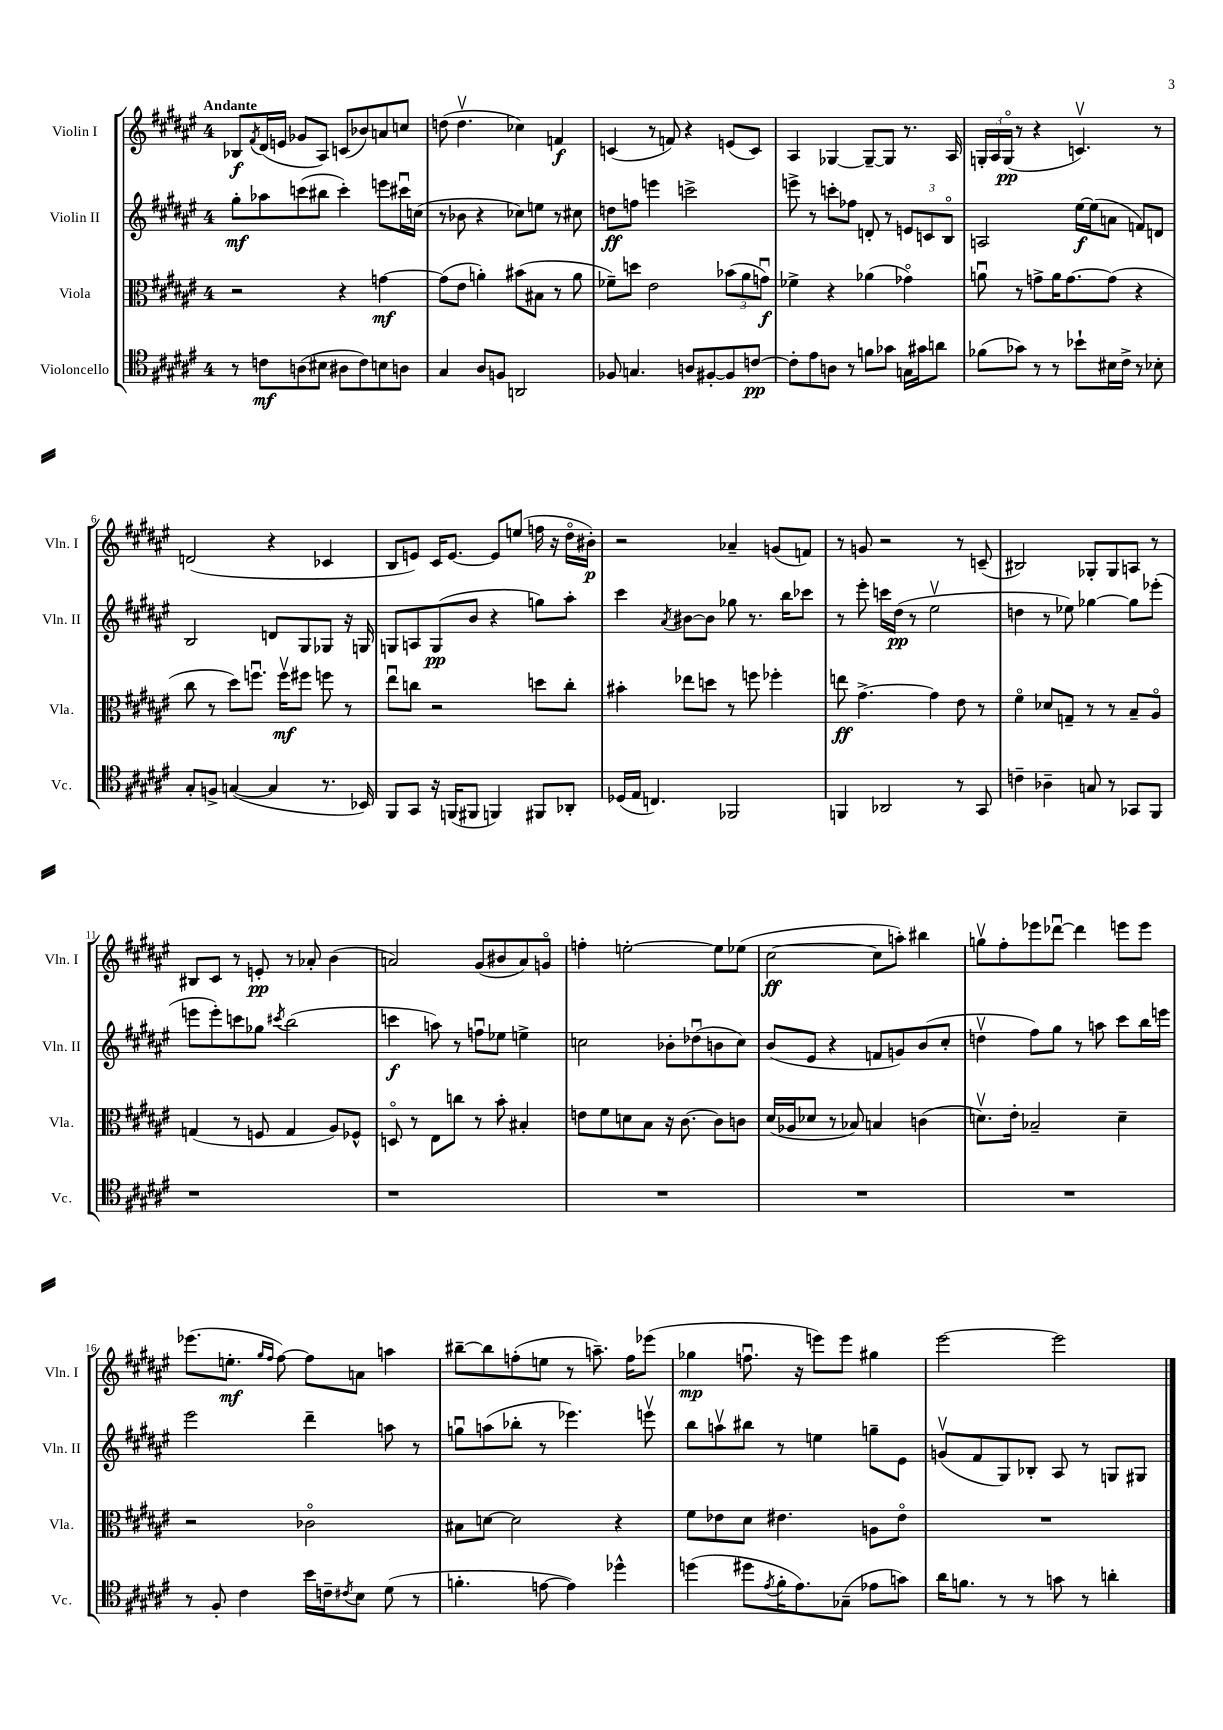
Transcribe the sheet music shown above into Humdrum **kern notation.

**kern	**kern	**kern	**kern
*staff4	*staff3	*staff2	*staff1
*clefC4	*clefC3	*clefG2	*clefG2
*k[f#c#g#d#a#e#]	*k[f#c#g#d#a#e#]	*k[f#c#g#d#a#e#]	*k[f#c#g#d#a#e#]
*M4/4	*M4/4	*M4/4	*M4/4
8r	2r	8gg#'	8B-
.	.	.	8qf#
8c	.	8aa-	(16d#
.	.	.	16e
(8A	.	(8ccc	8g-
8B#	.	8bb#	8A#)
8A#	4r	4ccc')	(8c
8c)	.	.	8b-)
8B	[4g	8eee	8a
8A	.	16ccc#u	8cc
.	.	(16cc	.
=	=	=	=
4G#	(8g]	8r	(8dd
.	8e#	8b-	4.ddv
8A#	4a')	4r	.
8F	.	.	.
2AA	(8b#	8cc-)	4cc-)
.	8B#	8ee	.
.	8r	8r	4f
.	8a	8cc#	.
=	=	=	=
8F-	8f-~)	8dd	(4c
4.G	8dd	8ff	.
.	2e#	4eee	8r
.	.	.	8f)
8A	.	2ccc^	4r
[8F#'	.	.	.
8F#]	(12b-	.	(8e
.	12a#	.	.
[8c	.	.	8c)
.	12gu)	.	.
=	=	=	=
8c']	4f-^	8eee^	4A#
8e#	.	8r	.
8A	4r	8ccc'	[4G-
8r	.	8ff-	.
8f	(4a-	8d'	8G-~_
8g-	.	8r	8G-]
16G	4g-o)	12e	8.r
16g#	.	.	.
.	.	12c	.
8a	.	.	.
.	.	12Bo	.
.	.	.	16A#
=	=	=	=
(8f-	8au	2A	24G'
.	.	.	24A#
.	.	.	(24Go
8g-)	8r	.	8r
8r	8g^	.	4r
8r	16a	.	.
.	[8.g	.	.
8b-`	.	[16ee#	4.cv)
.	.	(16ee#]	.
16B#	(8g]	8a	.
16c#^	.	.	.
8r	4r	8f)	.
8B-'	.	8d	8r
=	=	=	=
8G#'	8cc#	2B	(2d
8F^	8r	.	.
([4G	8dd#)	.	.
.	8.ffu	.	.
4G]	.	8d	4r
.	16ffv	.	.
.	8ff#	8G#	.
8.r	8ff	8G-	4c-
.	8r	16r	.
16BB-)	.	16G	.
=	=	=	=
8FF#	8ee#u	8G	8B
8GG#	8cc	8A	8e)
16r	2r	(8G	16c#
(16FF	.	.	[8.e
8FF#	.	8b	.
4FF)	.	4r	8e]
.	.	.	(8ee
8FF#	8dd	8gg)	16ff
.	.	.	16r
8AA-'	8cc'	8aa#'	16dd#o
.	.	.	16b#')
=	=	=	=
(16D-	4b#'	4ccc#	2r
16E#	.	.	.
4.C)	.	.	.
.	.	8qa#	.
.	8ee-	[8b#	.
.	8dd	8b#]	.
2FF-	8r	8gg-	4a-~
.	8ff	8.r	.
.	4ff-'	.	(8g
.	.	16bb	.
.	.	8ccc-	8f)
=	=	=	=
4FF	8ee	8r	8r
.	[4.g#^	8eee#'	8g
2AA-	.	16ccc	2r
.	.	(16dd#	.
.	.	8r	.
.	4g#]	2ee#v	.
8r	8e#	.	8r
8GG#	8r	.	(8c~
=	=	=	=
4c~	4f#o	4dd	2B#)
4A-~	8d-	8r	.
.	8G~	8ee-)	.
8G	8r	[4gg-	8G-'
8r	8r	.	8G-
8GG-	8B~	8gg-]	8A
8FF#	8A#o	(8eee-'	8r
=	=	=	=
1r	(4G	8eee	8B#
.	.	8eee')	8c#
.	8r	8ccc	8r
.	8F	8gg-	8e'
.	.	8qccc#	.
.	4G	(2bb	8r
.	.	.	8a-'
.	8A#)	.	(4b
.	8F-^^	.	.
=	=	=	=
1r	8Do	4ccc	2a)
.	8r	.	.
.	8E#	8aa)	.
.	8cc	8r	.
.	8r	8ffu	(8g#
.	8b'	8ee-	8b#
.	4B#'	4ee^	8a)
.	.	.	8go
=	=	=	=
1r	8e	2cc	4ff'
.	8f#	.	.
.	8d	.	[2ee'
.	8B	.	.
.	16r	8b-'	.
.	[8.c#	.	.
.	.	(8dd-u	.
.	8c#]	8b	8ee]
.	8c	8cc)	(8ee-
=	=	=	=
1r	(16d#	(8b	[2cc#
.	16A-	.	.
.	8d-	8e#	.
.	8r	4r	.
.	8B-)	.	.
.	4B	8f	8cc#]
.	.	8g)	8aa')
.	(4c	(8b	4bb#
.	.	8cc#'	.
=	=	=	=
1r	8.dv)	4ddv	8ggv
.	.	.	8ff#'
.	16e#'	.	.
.	2B-~	8ff#)	8eee-
.	.	8gg#	[8ddd-u
.	.	8r	4ddd-]
.	.	8aa	.
.	4d~	8ccc#	8eee
.	.	16bb	8eee
.	.	16eee	.
=	=	=	=
8r	2r	2eee#	(8.eee-
8F#'	.	.	.
.	.	.	8.ee'
4c#	.	.	.
.	.	.	16qqgg#
.	.	.	16qqff#
.	.	.	[8ff#)
16b	2c-o	4ddd#~	8ff#]
16c~	.	.	.
8qc#	.	.	.
8B	.	.	8a
(8d#	.	8aa	4aa
8r	.	8r	.
=	=	=	=
4.f'	8B#	8ggu	[8bb#~
.	[8d	(8aa	8bb#]
.	2d]	8bb-'	(8ff'
[8e	.	8r	8ee
4e])	.	4.eee-)	8r
.	.	.	8.aa~)
4dd-^^	4r	.	.
.	.	.	16ff
.	.	8eeev	(8eee-
=	=	=	=
(4dd	8f#	8bb	4gg-
.	8e-	8aav	.
8dd#	8d#	8bb#	8.ffu
8qe#	.	.	.
16f#'	4.e#	8r	.
8.e#)	.	.	16r
.	.	4ee	8eee)
(8G-~	.	.	8eee
8e-	8A	8gg~	4gg#
8g)	8e#o	8e#	.
=	=	=	=
16a#	1r	(8gv	[2eee#
8.f	.	.	.
.	.	8f#	.
8r	.	8G#)	.
8r	.	8B-'	.
8g	.	8A#	2eee#]
8r	.	8r	.
4a'	.	8G	.
.	.	8G#	.
==	==	==	==
*-	*-	*-	*-
